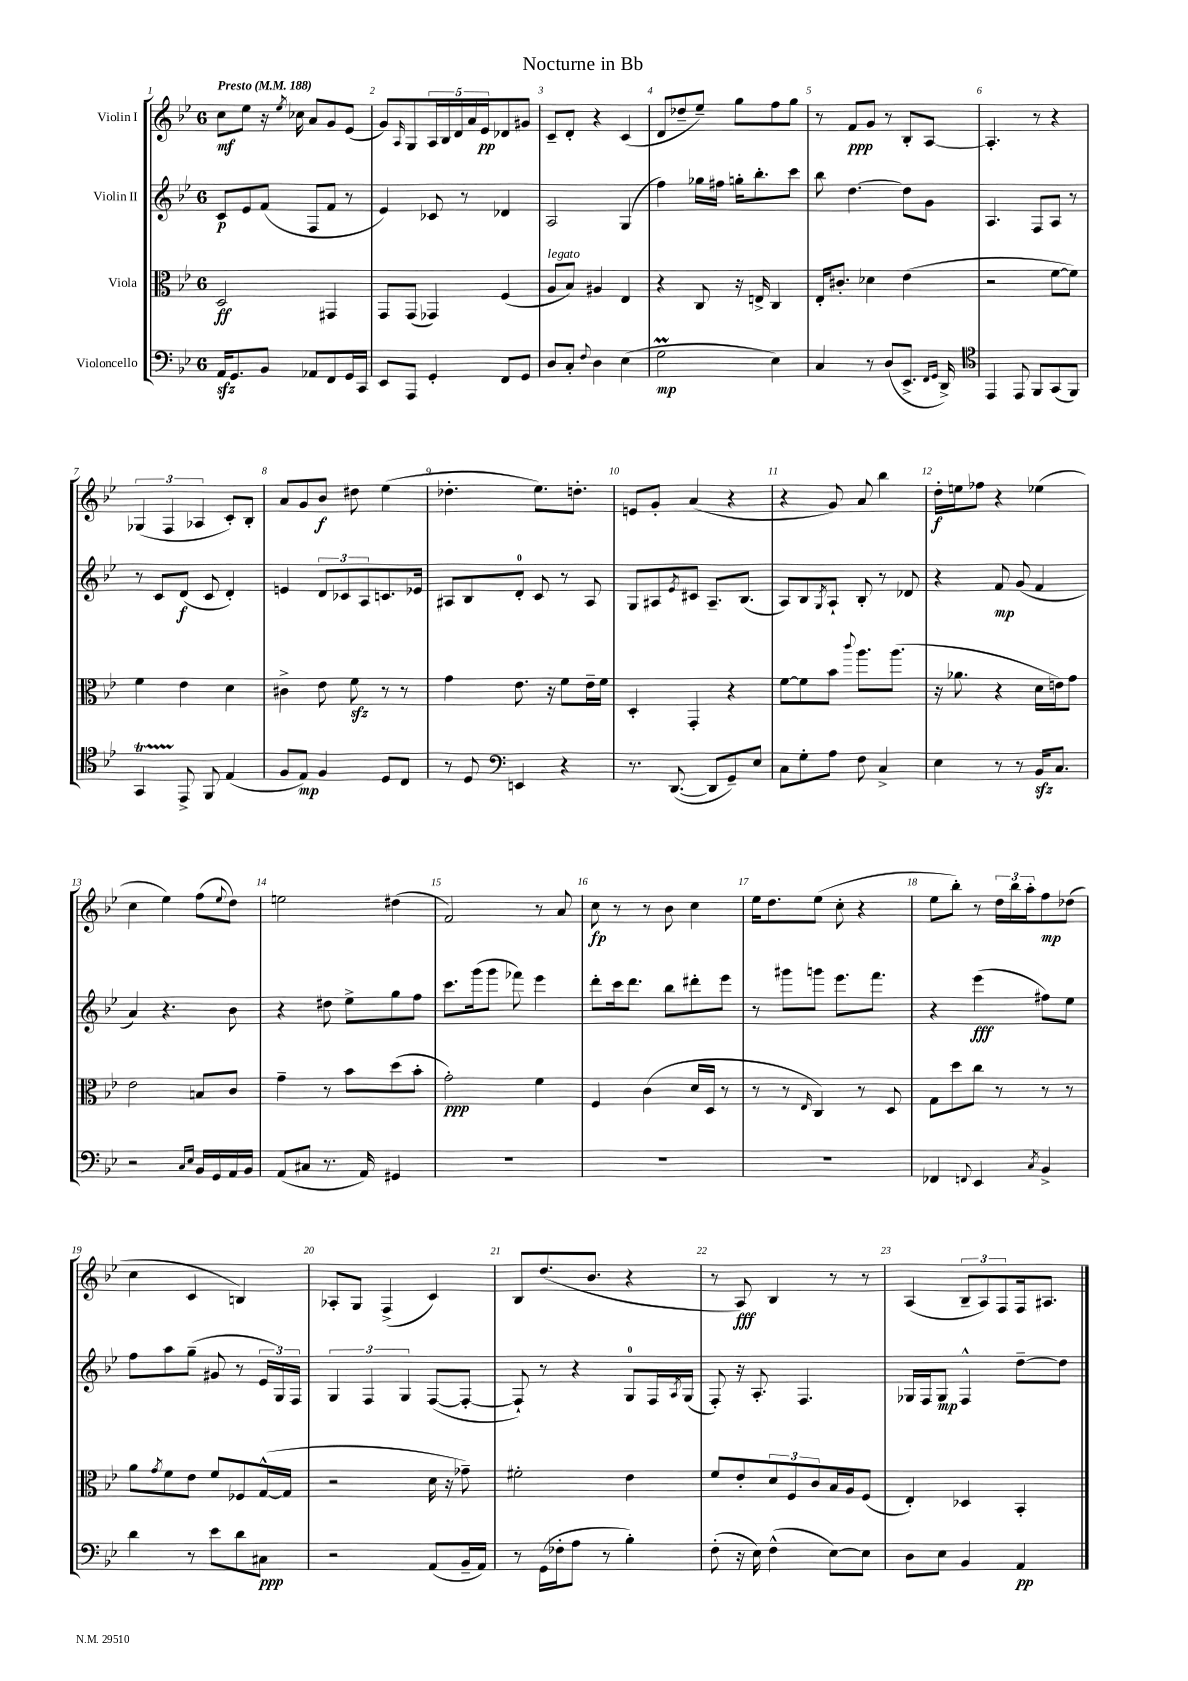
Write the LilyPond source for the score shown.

\header { title = "Nocturne in Bb" }
<<
\new StaffGroup <<
\new Staff = "s0" \with { instrumentName = "Violin I" } {
    \clef treble \key bes \major \once \override Staff.TimeSignature.style = #'single-digit \time 6/8 \tempo "Presto" 4 = 188
    c''8\mf ees''8 r16 \acciaccatura { ees''8 } ces''16 a'8 g'8 ees'8( |
    g'8) \grace { a16 } g8 \tuplet 5/4 { a16 bes16 d'16 a'16 ees'16\pp } des'8 gis'8 |
    c'8-- d'8-. r4 c'4( |
    d'8 des''8-- ees''8--) g''8 f''8 g''8 |
    r8 f'8\ppp g'8 r8 bes8-. a8~ |
    a4.-. r8 r4 |
    \tuplet 3/2 { ges4( f4 aes4 } c'8-.) bes8-. |
    a'8 g'8 bes'8\f dis''8 ees''4( |
    des''4.-. ees''8.) d''8.-. |
    e'8 g'8-. a'4( r4 |
    r4 g'8) a'8 bes''4 |
    d''16-.\f e''16 fes''8 r4 ees''4( |
    c''4 ees''4) f''8( \appoggiatura { ees''8 } d''8) |
    e''2 dis''4( |
    f'2) r8 a'8 |
    c''8\fp r8 r8 bes'8 c''4 |
    ees''16 d''8. ees''8( c''8-. r4 |
    ees''8 bes''8-.) r8 \tuplet 3/2 { d''16 bes''16 a''16-. } f''8\mp des''8( |
    c''4 c'4 b4) |
    aes8-. g8 f4->( c'4) |
    bes8 d''8.( bes'8. r4 |
    r8 a8\fff) bes4 r8 r8 |
    a4( \tuplet 3/2 { bes8-- a8) f8 } f16 ais8. \bar "|." |
}
\new Staff = "s1" \with { instrumentName = "Violin II" } {
    \clef treble \key bes \major \once \override Staff.TimeSignature.style = #'single-digit \time 6/8
    c'8\p ees'8 f'8( f8 f'8 r8 |
    ees'4) ces'8 r8 des'4 |
    a2 g4( |
    f''4) ges''16 fis''16 g''16-. bes''8.-. c'''8 |
    bes''8 d''4.~ d''8 g'8 |
    a4. f8 a8 r8 |
    r8 c'8 d'8\f( c'8 d'4-.) |
    e'4 \tuplet 3/2 { d'8 ces'8 a8 } c'8. ees'16 |
    ais8 bes8 d'8-0-. c'8 r8 ais8 |
    g8 ais8 \acciaccatura { ees'8 } cis'8 ais8.-- bes8.( |
    a8) bes8 \acciaccatura { g8 } a8-! bes8-. r8 des'8 |
    r4 f'8\mp g'8( f'4 |
    a'4) r4. bes'8 |
    r4 dis''8 ees''8-> g''8 f''8 |
    c'''8. g'''16( g'''8 fes'''8) ees'''4 |
    d'''8-. c'''16 d'''8. bes''8 dis'''8-. ees'''8 |
    r8 gis'''8 g'''8 ees'''8. f'''8. |
    r4 ees'''4\fff( fis''8) ees''8 |
    f''8 a''8 g''8--( gis'8 r8 \tuplet 3/2 { ees'16 g16) f16 } |
    \tuplet 3/2 { g4 f4 g4 } f8~( f8~-. |
    f8-!) r8 r4 g8-0 f16 \acciaccatura { a8 } g16( |
    f8-.) r16 a8.-. f4. |
    ges16 f16 ges8\mp f4-^ d''8~-- d''8 \bar "|." |
}
\new Staff = "s2" \with { instrumentName = "Viola" } {
    \clef alto \key bes \major \once \override Staff.TimeSignature.style = #'single-digit \time 6/8
    d2\ff gis,4 |
    g,8 g,8( ges,4) f4( |
    a8^\markup { \italic "legato" } bes8) ais4 ees4 |
    r4 c8 r16 e16-> c4 |
    ees16-. cis'8.-. des'4 ees'4( |
    r2 f'8~ f'8) |
    f'4 ees'4 d'4 |
    cis'4-> ees'8 f'8\sfz r8 r8 |
    g'4 ees'8. r16 f'8 ees'16-- f'16 |
    d4-. g,4-. r4 |
    f'8~ f'8 bes'8 \appoggiatura { c'''8 } a''8. a''8.( |
    r16 aes'8. r4 d'16 e'16) g'8 |
    ees'2 b8 c'8 |
    g'4-- r8 bes'8 d''8( bes'8-. |
    g'2-.\ppp) f'4 |
    f4 c'4( d'16 d16 r8 |
    r8 r8 \grace { ees16 } c4) r8 d8 |
    g8 d''8 c''8 r8 r8 r8 |
    a'8 \acciaccatura { g'8 } f'8 ees'8 f'8 fes8 g16~-^( g16 |
    r2 d'16 r16 ges'8--) |
    fis'2-. ees'4 |
    f'8 ees'8-. \tuplet 3/2 { d'8 f8 c'8 } bes16 a16 f8( |
    ees4-.) des4 bes,4-. \bar "|." |
}
\new Staff = "s3" \with { instrumentName = "Violoncello" } {
    \clef bass \key bes \major \once \override Staff.TimeSignature.style = #'single-digit \time 6/8
    a,16\sfz g,8. bes,8 aes,8 f,8 g,16 c,16 |
    ees,8 a,,8 g,4-. f,8 g,8 |
    d8 c8-. \appoggiatura { f8 } d4 ees4( |
    g2\prall\mp ees4) |
    c4 r8 d8( ees,8.-> \grace { f,16 g,16 } d,16->) |
    \clef tenor ees,4 ees,8 f,8 g,8( f,8) |
    g,4\startTrillSpan ees,8->\stopTrillSpan f,8 ees4( |
    f8 ees8\mp) f4 d8 c8 |
    r8 d8 \clef bass e,4 r4 |
    r8. d,8.~( d,8 g,8--) ees8 |
    c8 g8-. a8 f8 c4-> |
    ees4 r8 r8 bes,16\sfz c8. |
    r2 \grace { c16 ees16 } bes,16 g,16 a,16 bes,16 |
    a,8( cis8 r8. a,16) gis,4 |
    R2. |
    R2. |
    R2. |
    fes,4 \appoggiatura { f,8 } ees,4 \acciaccatura { c8 } bes,4-> |
    d'4 r8 ees'8 d'8 cis8\ppp |
    r2 a,8( bes,16-- a,16) |
    r8 g,16( fes16-. a8 r8 bes4-.) |
    f8-.( r16 ees16) f4-^( ees8~) ees8 |
    d8 ees8 bes,4 a,4\pp \bar "|." |
}
>>
>>
\layout { \context { \Score \override BarNumber.break-visibility = ##(#f #t #t) barNumberVisibility = #all-bar-numbers-visible } }
